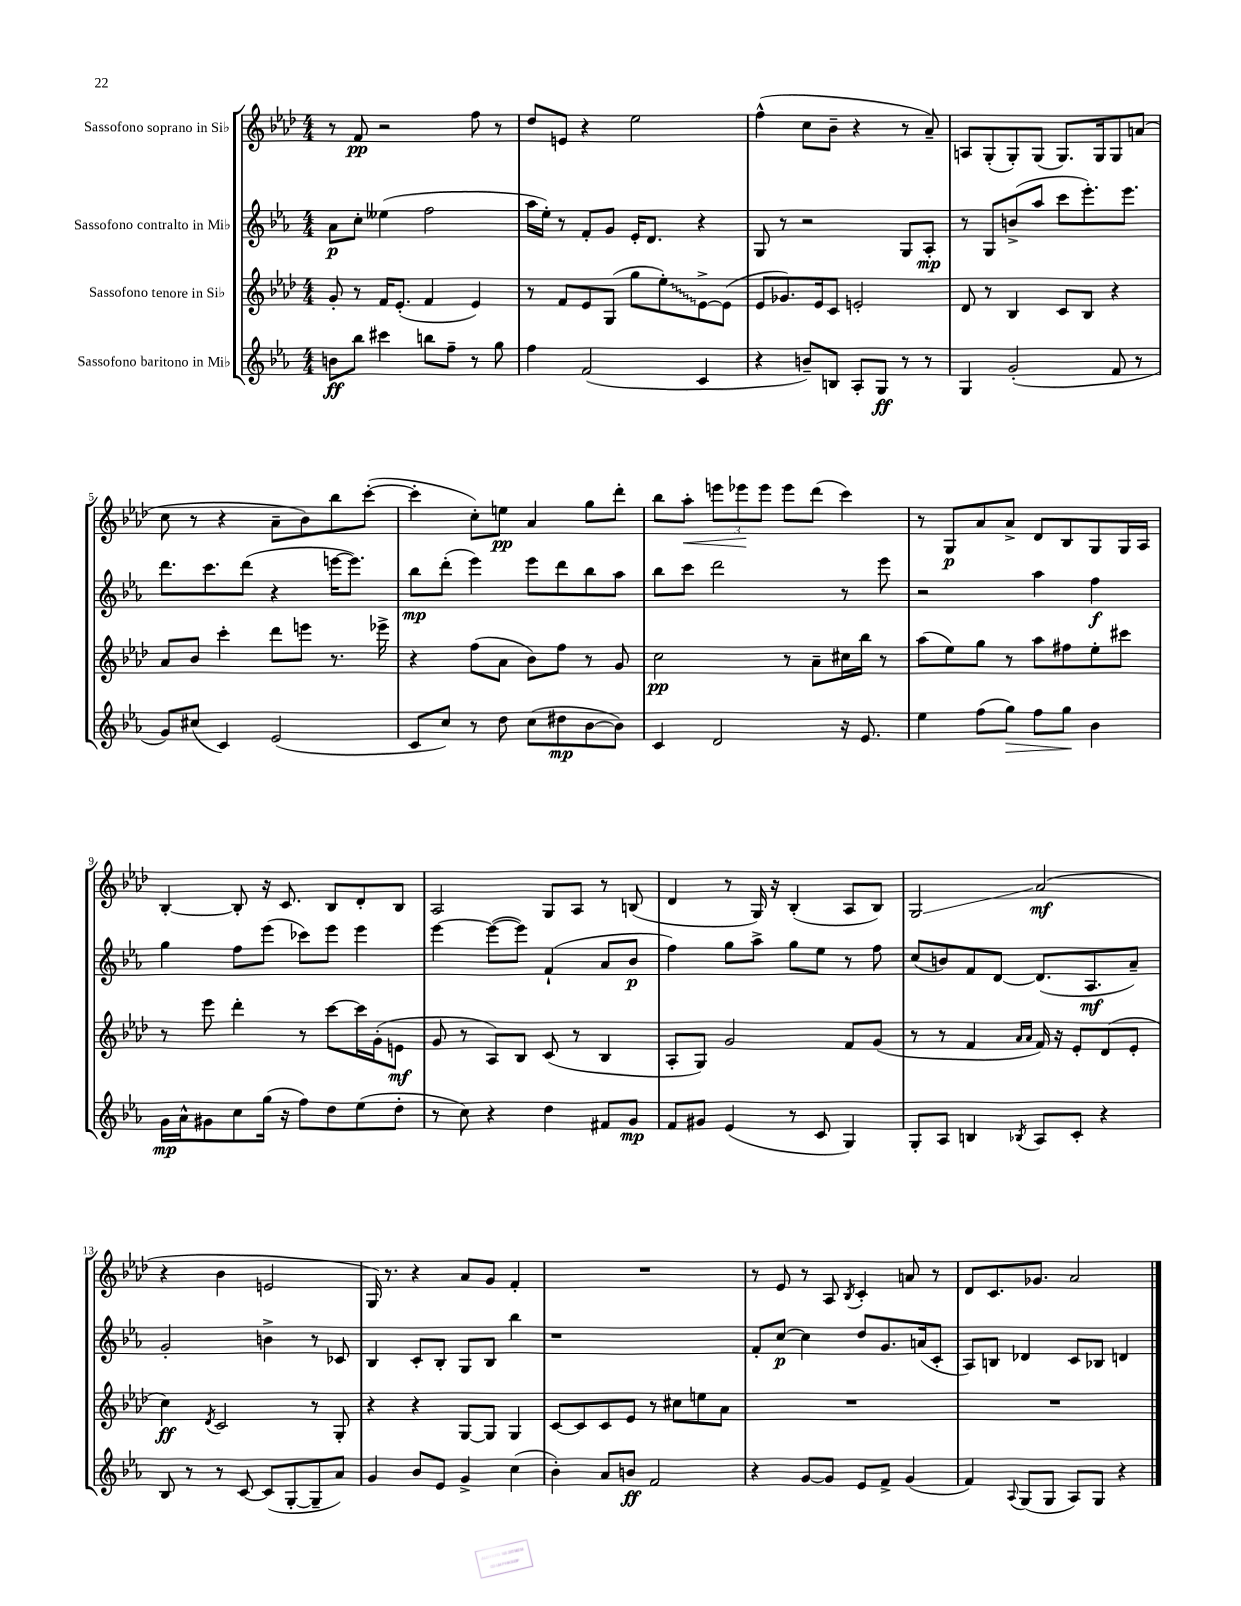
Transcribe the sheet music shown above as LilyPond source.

<<
\new StaffGroup <<
\new Staff = "s0" \with { instrumentName = "Sassofono soprano in Sib" } {
    \clef treble \key aes \major \numericTimeSignature \time 4/4
    \autoBeamOff r8 f'8\pp r2 f''8 r8 |
    des''8[ e'8] r4 ees''2 |
    f''4-^( c''8[ bes'8]-- r4 r8 aes'8--) |
    a8[ g8-.( g8-.) g8]( g8.[) g16 g8 a'8]( |
    c''8 r8 r4 aes'8[-- bes'8) bes''8 c'''8]~-.( |
    c'''4-. c''8[-.) e''8]\pp aes'4 g''8[ des'''8]-. |
    bes''8[ aes''8]-.\< \tuplet 3/2 { e'''8[ ees'''8\! ees'''8] } ees'''8[ des'''8]( c'''4) |
    r8 g8[\p aes'8 aes'8]-> des'8[ bes8 g8 g16 aes16] |
    bes4~-. bes8-. r16 c'8. bes8[ des'8-. bes8] |
    aes2 g8[ aes8] r8 b8( |
    des'4 r8 g16) r16 bes4-.( aes8[ bes8]) |
    g2\glissando aes'2\mf( |
    r4 bes'4 e'2 |
    g16) r8. r4 aes'8[ g'8] f'4-. |
    R1 |
    r8 ees'8 r8 aes8 \acciaccatura { bes8 } c'4-. a'8 r8 |
    des'8[ c'8. ges'8.] aes'2 \bar "|." |
}
\new Staff = "s1" \with { instrumentName = "Sassofono contralto in Mib" } {
    \clef treble \key ees \major \numericTimeSignature \time 4/4
    \autoBeamOff aes'8[\p c''8]-. eeses''4( f''2 |
    aes''16[ ees''16]-.) r8 f'8[-. g'8] ees'16[-. d'8.] r4 |
    g8 r8 r2 g8[ aes8]-.\mp |
    r8 g8[ b'8->( aes''8] c'''8[ ees'''8.-.) ees'''8.] |
    d'''8.[ c'''8. d'''8]( r4 e'''16[~ e'''8.]) |
    bes''8[\mp d'''8]-.( ees'''4) ees'''8[ d'''8 bes''8 aes''8] |
    bes''8[ c'''8] d'''2 r8 ees'''8 |
    r2 aes''4 f''4\f |
    g''4 f''8[ ees'''8]( ces'''8[) ees'''8] ees'''4 |
    ees'''4~ ees'''8[~( ees'''8]) f'4-!( aes'8[ bes'8]\p |
    f''4) g''8[ aes''8]-> g''8[ ees''8] r8 f''8 |
    c''8[( b'8) f'8 d'8]~ d'8.[( aes8.\mf aes'8]--) |
    g'2-. b'4-> r8 ces'8 |
    bes4 c'8[-. bes8]-. g8[ bes8] bes''4 |
    r1 |
    f'8[-. c''8]~\p c''4 d''8[ g'8. a'16( c'8]-. |
    aes8[) b8] des'4 c'8[ bes8] d'4 \bar "|." |
}
\new Staff = "s2" \with { instrumentName = "Sassofono tenore in Sib" } {
    \clef treble \key aes \major \numericTimeSignature \time 4/4
    \autoBeamOff g'8-. r8 f'16[ ees'8.]-.( f'4 ees'4) |
    r8 f'8[ ees'8 g8]( g''8[ \once \override Glissando.style = #'zigzag ees''8-.\glissando) ees'8~-> ees'8]( |
    ees'8[ ges'8.) ees'16 c'8] e'2-. |
    des'8 r8 bes4 c'8[ bes8] r4 |
    aes'8[ bes'8] c'''4-. des'''8[ e'''8] r8. ees'''16-> |
    r4 f''8[( aes'8] bes'8[) f''8] r8 g'8 |
    c''2\pp r8 aes'8[-- cis''16 bes''16] r8 |
    aes''8[( ees''8) g''8] r8 aes''8[ fis''8 ees''8-. cis'''8] |
    r8 ees'''8 des'''4-. r8 c'''8[~ c'''16 g'16-.( e'8]\mf |
    g'8 r8 aes8[) bes8] c'8( r8 bes4 |
    aes8[-. g8]) g'2 f'8[ g'8]( |
    r8 r8 f'4 \grace { aes'16[ aes'16] } f'16) r16 ees'8[-. des'8( ees'8]-. |
    c''4\ff) \acciaccatura { des'8 } c'2 r8 g8-. |
    r4 r4 g8[~ g8] g4 |
    c'8[~ c'8 c'8 ees'8] r8 cis''8[ e''8 aes'8] |
    R1 |
    R1 \bar "|." |
}
\new Staff = "s3" \with { instrumentName = "Sassofono baritono in Mib" } {
    \clef treble \key ees \major \numericTimeSignature \time 4/4
    \autoBeamOff b'8[\ff bes''8] cis'''4 b''8[ f''8]-- r8 g''8 |
    f''4 f'2( c'4 |
    r4 b'8[--) b8] aes8[-. g8]\ff r8 r8 |
    g4 g'2-.( f'8 r8 |
    g'8[) cis''8]( c'4) ees'2( |
    c'8[ c''8]) r8 d''8 c''8[( dis''8\mp bes'8~ bes'8]) |
    c'4 d'2 r16 ees'8. |
    ees''4 f''8[( g''8]\>) f''8[ g''8]\! bes'4 |
    g'16[\mp aes'16-^ gis'8 c''8 g''16]( r16 f''8[) d''8 ees''8( d''8]-. |
    r8 c''8) r4 d''4 fis'8[ g'8]\mp |
    f'8[ gis'8] ees'4( r8 c'8 g4) |
    g8[-. aes8] b4 \acciaccatura { bes8 } aes8[ c'8]-. r4 |
    bes8 r8 r8 c'8~ c'8[( g8~-. g8-- aes'8]) |
    g'4 bes'8[ ees'8] g'4-> c''4( |
    bes'4-.) aes'8[ b'8]\ff f'2 |
    r4 g'8[~ g'8] ees'8[ f'8]-> g'4( |
    f'4) \appoggiatura { aes8 } g8[( g8] aes8[) g8] r4 \bar "|." |
}
>>
>>
